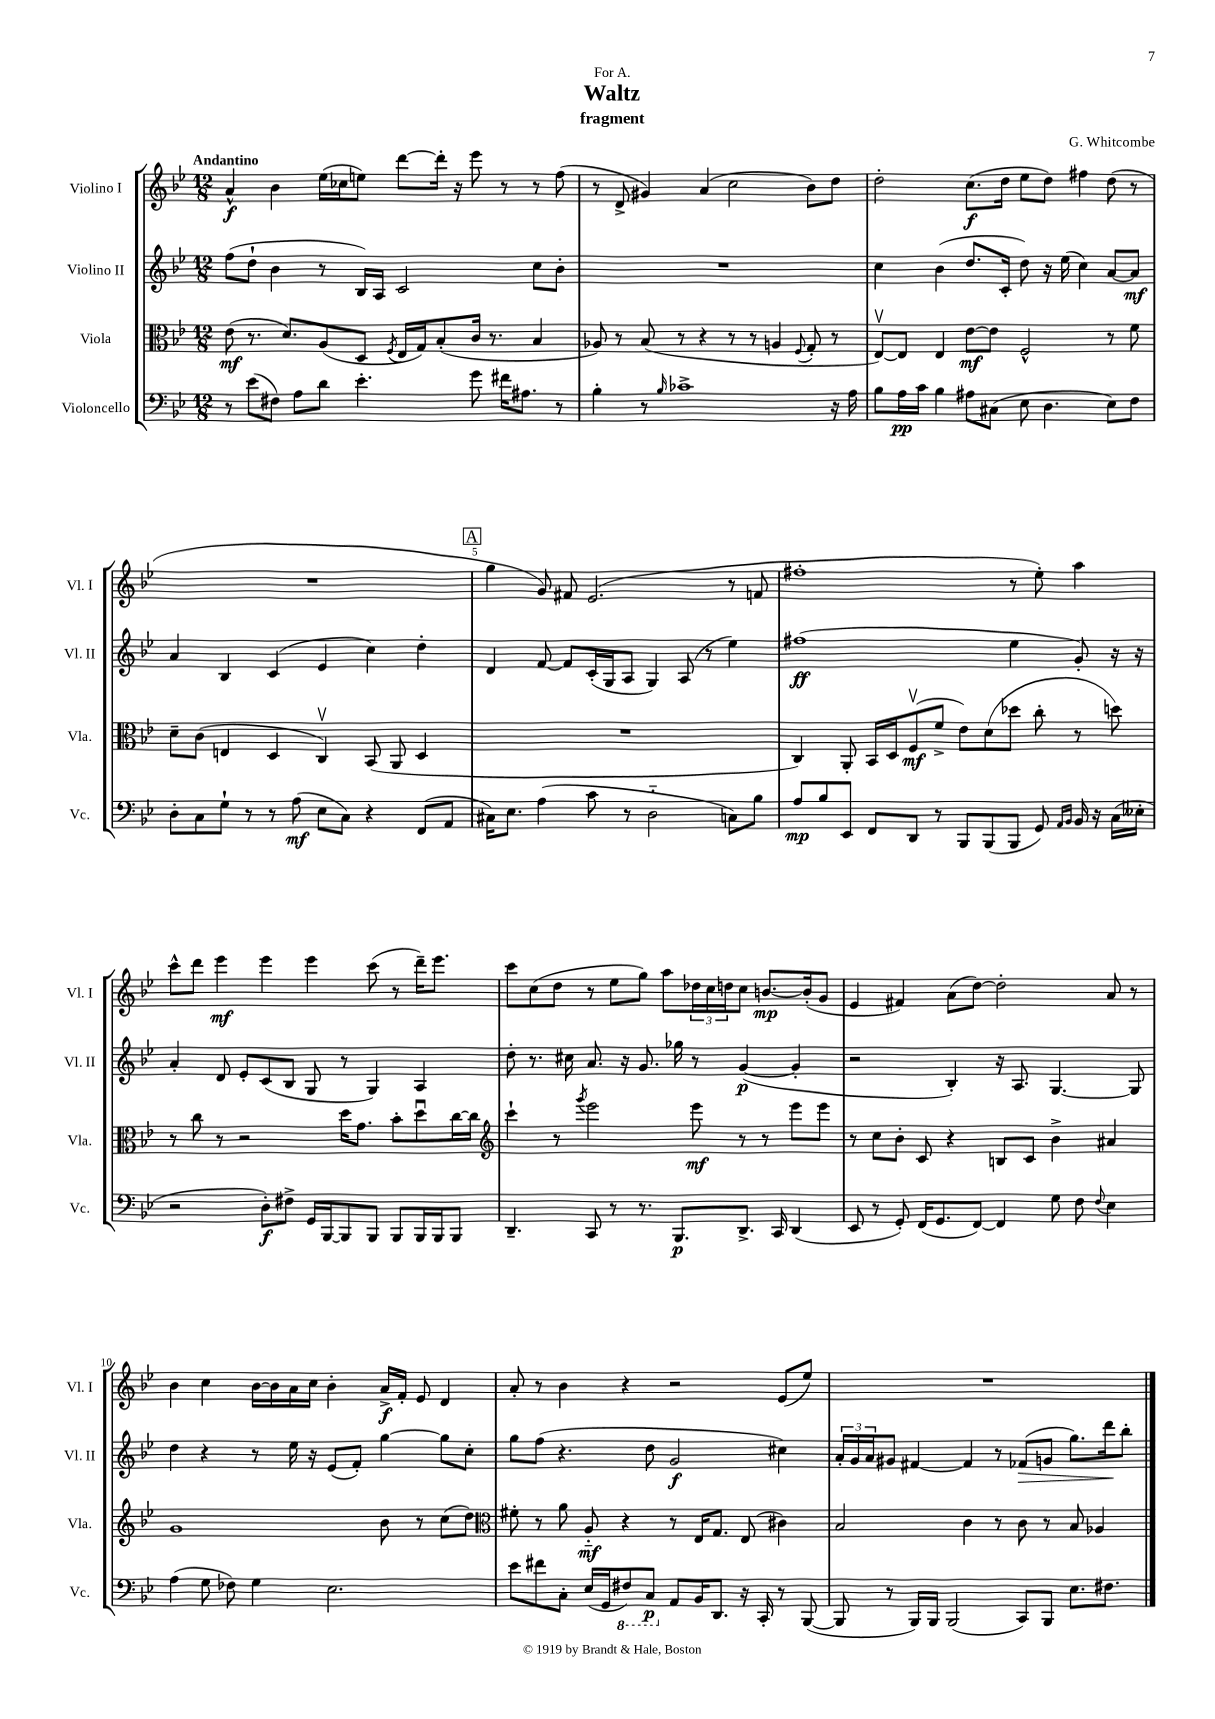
\header { title = "Waltz" composer = "G. Whitcombe" subtitle = "fragment" dedication = "For A." }
<<
\new StaffGroup <<
\new Staff = "s0" \with { instrumentName = "Violino I" shortInstrumentName = "Vl. I" } {
    \clef treble \key bes \major \numericTimeSignature \time 12/8 \tempo "Andantino"
    a'4-^\f bes'4 ees''16( ces''16 e''8) d'''8~ d'''16-. r16 ees'''8 r8 r8 f''8( |
    r8 d'8-> gis'4) a'4( c''2 bes'8) d''8 |
    d''2-. c''8.\f( d''16 ees''8 d''8) fis''4 d''8( r8 |
    R1. |
    \mark \markup { \box "A" } g''4 g'8) fis'8 ees'2.( r8 f'8 |
    fis''1-. r8 ees''8-.) a''4 |
    c'''8-^ d'''8 ees'''4\mf ees'''4 ees'''4 c'''8( r8 d'''16--) ees'''8. |
    c'''8 c''8( d''8 r8 ees''8 g''8) a''8 \tuplet 3/2 { des''16 c''16 d''16 } c''8 b'8.~\mp b'16-.( g'8 |
    ees'4 fis'4) a'8( d''8~) d''2-. a'8 r8 |
    bes'4 c''4 bes'16~ bes'16 a'16 c''16 bes'4-. a'16->\f f'16-. ees'8 d'4 |
    a'8-. r8 bes'4 r4 r2 ees'8( ees''8) |
    R1. \bar "|." |
}
\new Staff = "s1" \with { instrumentName = "Violino II" shortInstrumentName = "Vl. II" } {
    \clef treble \key bes \major \numericTimeSignature \time 12/8
    f''8( d''8-! bes'4 r8 bes16) a16 c'2 c''8 bes'8-. |
    R1. |
    c''4 bes'4( d''8. c'16-. d''8) r16 ees''16( c''4) a'8~ a'8\mf |
    a'4 bes4 c'4( ees'4 c''4) d''4-. |
    \mark \markup { \box "A" } d'4 f'8~ f'8 c'16-.( g16 a8 g4) a8( r8 ees''4) |
    fis''1\ff( ees''4 g'8-.) r16 r16 |
    a'4-. d'8 ees'8-. c'8( bes8 g8 r8 g4) a4 |
    d''8-. r8. cis''16 a'8. r16 g'8. ges''16 r8 g'4~\p( g'4-. |
    r2 bes4-.) r16 a8. g4.~ g8 |
    d''4 r4 r8 ees''16 r16 ees'8( f'8-.) g''4~ g''8 c''8-. |
    g''8 f''8( r4. d''8 g'2\f cis''4) |
    \tuplet 3/2 { a'16-. g'16 a'16 } gis'8 fis'4~ fis'4 r8 fes'8\>( g'8 g''8.) d'''16\! bes''8-. \bar "|." |
}
\new Staff = "s2" \with { instrumentName = "Viola" shortInstrumentName = "Vla." } {
    \clef alto \key bes \major \numericTimeSignature \time 12/8
    ees'8\mf( r8. d'8.) a8( d8 \acciaccatura { f8 } ees16 g16) bes8-.( c'16 r8. bes4 |
    aes8) r8 bes8( r8 r4 r8 r8 a4 \appoggiatura { f8 } g8-. r8 |
    ees8~\upbow) ees8 ees4 ees'8~\mf ees'8 f2-^ r8 f'8 |
    d'8-- c'8( e4 d4 c4\upbow) bes,8( a,8 d4 |
    \mark \markup { \box "A" } R1. |
    c4) a,8-. bes,16 d16 f8\upbow\mf( f'8-> ees'8) d'8( des''8 c''8-. r8 d''8) |
    r8 c''8 r8 r2 d''16 g'8. bes'8-. d''8\downbow c''16~ c''16 |
    \clef treble c'''4-! r8 \acciaccatura { g'''8 } ees'''2 ees'''8\mf r8 r8 ees'''8 ees'''8 |
    r8 c''8 bes'8-. c'8 r4 b8 c'8 bes'4-> ais'4 |
    g'1 bes'8 r8 c''8( d''8) |
    \clef alto fis'8-. r8 a'8 a8-_\mf r4 r8 ees16 g8. ees8( cis'4) |
    bes2 c'4 r8 c'8 r8 bes8 aes4 \bar "|." |
}
\new Staff = "s3" \with { instrumentName = "Violoncello" shortInstrumentName = "Vc." } {
    \clef bass \key bes \major \numericTimeSignature \time 12/8
    r8 ees'8( fis8) a8 d'8 ees'4.-. g'8 fis'16 ais8. r8 |
    bes4-. r8 \grace { bes16 } ces'1-> r16 a16 |
    bes8 a16\pp c'16 bes4 ais8 cis8( ees8 d4. ees8) f8 |
    d8-. c8 g8-! r8 r8 a8\mf( ees8 c8) r4 f,8( a,8 |
    \mark \markup { \box "A" } cis16) ees8. a4( c'8 r8 d2-_ c8) bes8 |
    a8\mp bes8 ees,8 f,8 d,8 r8 bes,,8 bes,,8( bes,,8 g,8) \grace { a,16 bes,16 } bes,16 r16 c16( eeses16-. |
    r2 d8-.\f) fis8-> g,16 bes,,16~ bes,,8 bes,,8 bes,,8 bes,,16 bes,,16 bes,,8 |
    d,4.-- c,8 r8 r8. bes,,8.\p d,8.-> c,16 d,4( |
    ees,8 r8 g,8-.) f,16( g,8. f,8~) f,4 g8 f8 \appoggiatura { f8 } ees4 |
    a4( g8 fes8) g4 ees2. |
    ees'8 fis'8 c8-. ees16( g,16 \ottava #-1 fis,8) c,8\p \ottava #0 a,8 bes,16 d,8. r16 c,16-. r8 bes,,8~( |
    bes,,8 r8 bes,,16) bes,,16 bes,,2( c,8) bes,,8 ees8. fis8. \bar "|." |
}
>>
>>
\layout { \context { \Score \override BarNumber.break-visibility = ##(#f #t #t) barNumberVisibility = #(every-nth-bar-number-visible 5) } }
